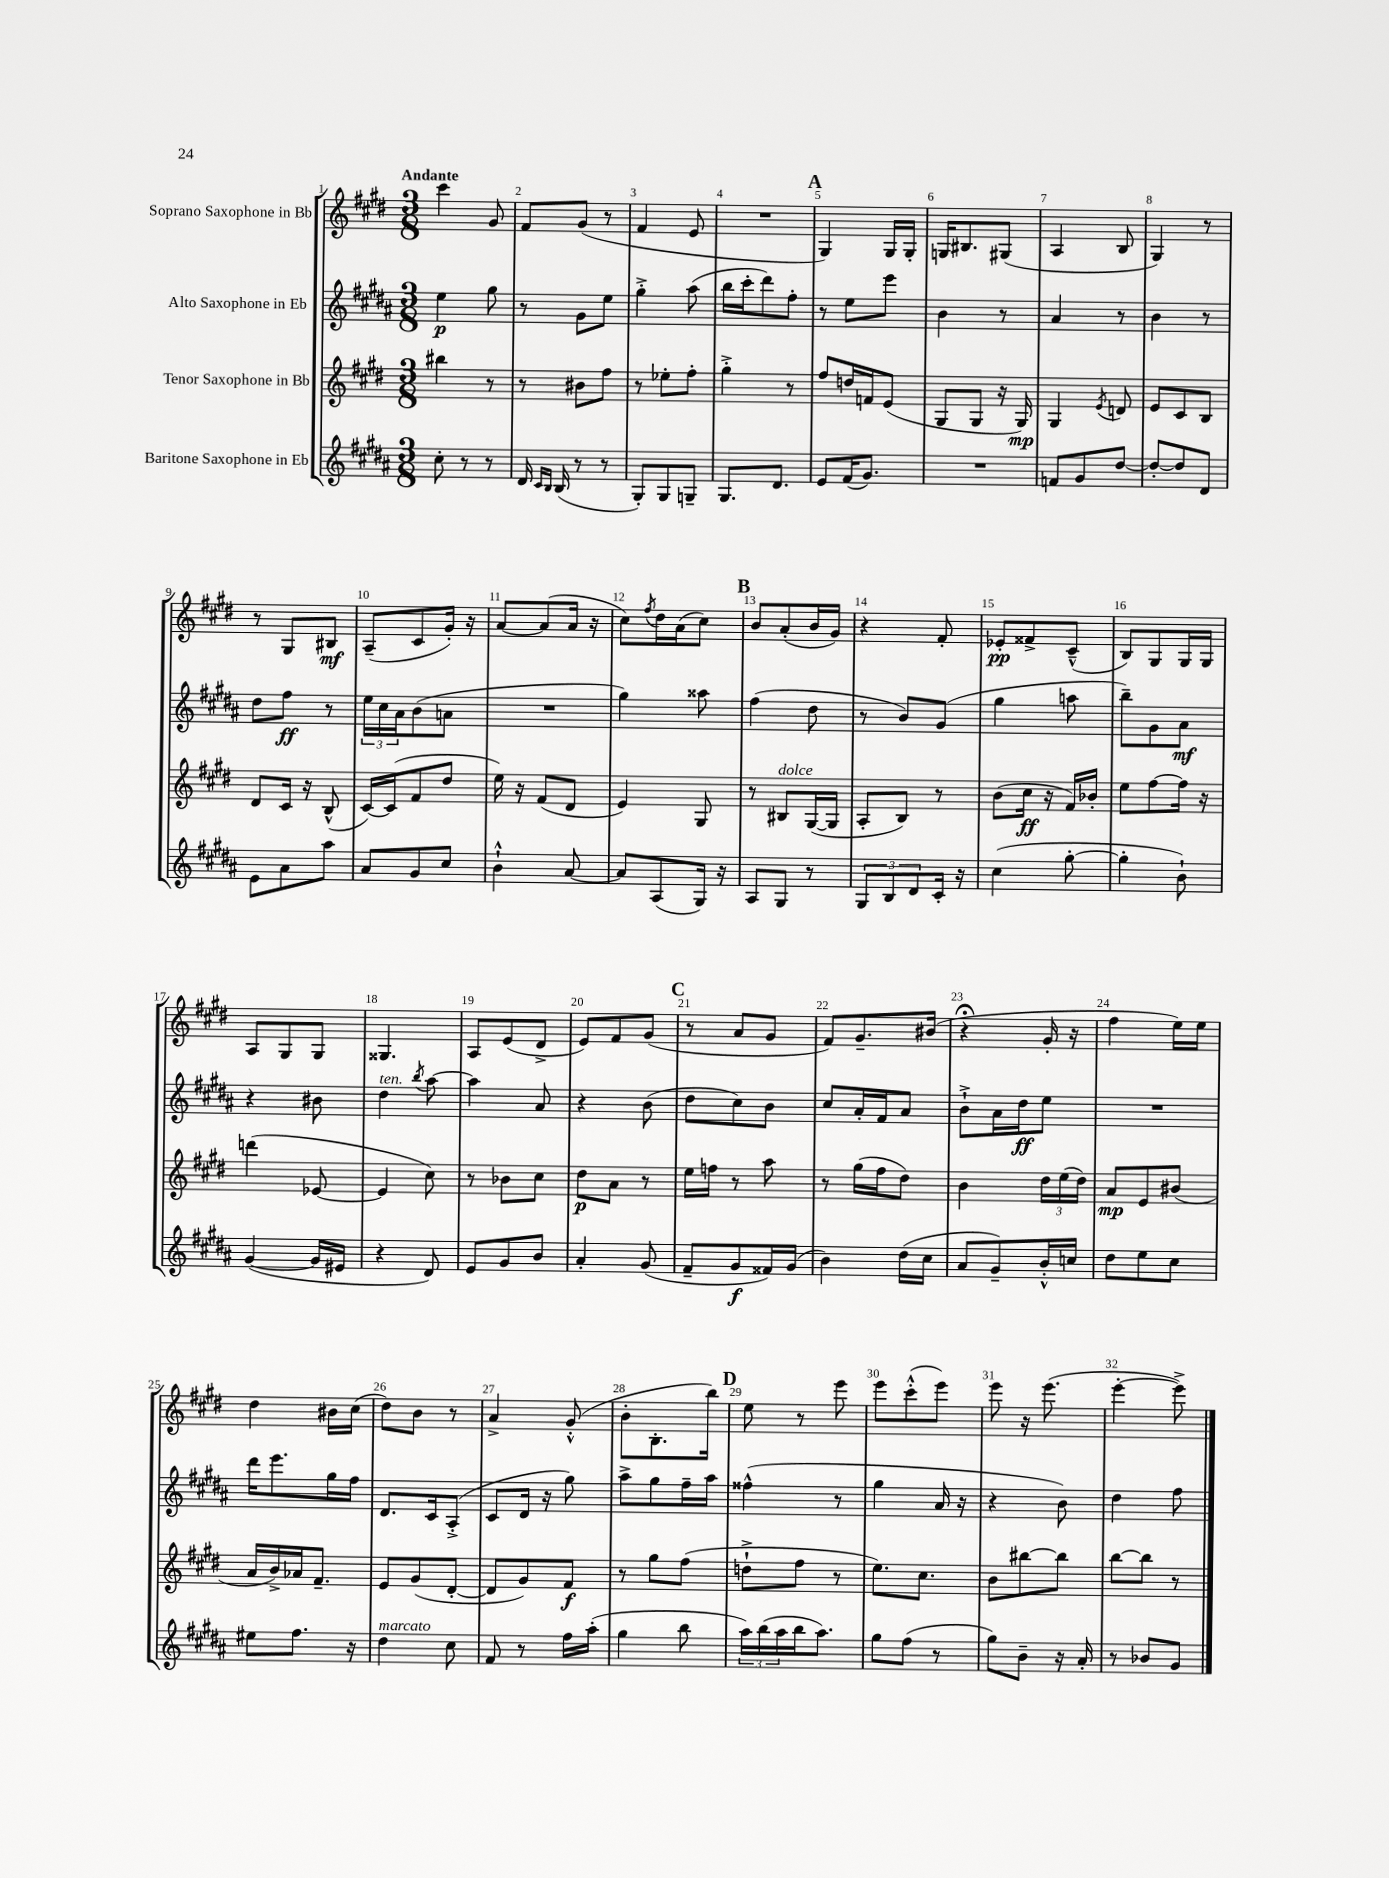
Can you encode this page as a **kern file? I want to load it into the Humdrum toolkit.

**kern	**kern	**kern	**kern
*staff4	*staff3	*staff2	*staff1
*clefG2	*clefG2	*clefG2	*clefG2
*k[f#c#g#d#a#]	*k[f#c#g#d#]	*k[f#c#g#d#a#]	*k[f#c#g#d#]
*M3/8	*M3/8	*M3/8	*M3/8
8cc#'\	4bb#\	4ee\	4ccc#\
8r	.	.	.
8r	8r	8gg#\	8g#/
=	=	=	=
16d#/	8r	8r	8f#/L
16qqc#/LL	.	.	.
16qqB/JJ	.	.	.
(16B/	.	.	.
8r	8b#\L	8g#\L	(8g#/J
8r	8ff#\J	8ee\J	8r
=	=	=	=
8G#'/L)	8r	4gg#'^\	4f#/
8G#/	8ee-'\L	.	.
8G~/J	8ff#'\J	(8aa#\	8e/
=	=	=	=
8.G#/L	4gg#'^\	16bb\LL	4.r
.	.	16ccc#'\J	.
.	.	8ddd#\)	.
8.d#/J	.	.	.
.	8r	8ff#'\J	.
=	=	=	=
8e/L	8ff#/L	8r	4G#/)
(16f#/K	16dd/L	8ee\L	.
8.g#/J)	16f/J	.	.
.	(8e/J	8eee\J	16G#/LL
.	.	.	16G#'/JJ
=	=	=	=
4.r	8G#/L	4b\	16G/LK
.	.	.	8.B#/
.	8G#/J	.	.
.	16r	8r	(8G#/J
.	16G#/)	.	.
=	=	=	=
8f/L	4G#/	4a#/	4A/
8g#/	.	.	.
.	8qe/	.	.
[8dd#/J	8d/	8r	8B/
=	=	=	=
8dd#'/_L	8e/L	4b\	4G#/)
8dd#/]	8c#/	.	.
8d#/J	8B/J	8r	8r
=	=	=	=
8e\L	8d#/L	8dd#\L	8r
8a#\	16c#/Jk	8ff#\J	8G#/L
.	16r	.	.
8aa#\J	(8B^^/	8r	8B#/J
=	=	=	=
8a#/L	[16c#/LL)	24ee\LL	(8A~/L
.	.	24cc#\	.
.	(16c#/]J	.	.
.	.	24a#\J	.
8g#/	8f#/	(8b\	8c#/
8cc#/J	8dd#/J	8a\J	16g#'/Jk)
.	.	.	16r
=	=	=	=
4b`^^\	16ee\)	4.r	[8a/L
.	16r	.	.
.	(8f#/L	.	(8a/]
[8a#/	8d#/J	.	16a/Jk
.	.	.	16r
=	=	=	=
8a#/]L	4e/)	4gg#\)	8cc#\L)
.	.	.	8qff#/
(8A#/	.	.	16dd#\L
.	.	.	(16a\J
16G#/Jk)	8G#/	8aa##\	8cc#\J)
16r	.	.	.
=	=	=	=
8A#/L	8r	(4ff#\	8b/L
8G#/J	8B#/L	.	(8a'/
8r	([16G#/L	8dd#\	16b/L
.	16G#/]JJ	.	16g#/JJ)
=	=	=	=
12G#/L	8A'/L	8r	4r
12B/	.	.	.
.	8B/J)	8b/L)	.
12d#/	.	.	.
16c#'/Jk	8r	(8g#/J	8f#'/
16r	.	.	.
=	=	=	=
(4cc#\	(8b\L	4gg#\	8e-'/L
.	16cc#\Jk	.	8f##^/
.	16r	.	.
[8gg#'\	16f#/LL)	8aa\	(8c#~^^/J
.	16b-'/JJ	.	.
=	=	=	=
4gg#'\]	8ee\L	8bb~\L)	8B/L)
.	[8ff#\	8g#\	8G#/
8b`\)	16ff#\]Jk	8a#\J	16G#/L
.	16r	.	16G#/JJ
=	=	=	=
([4g#/	(4ddd\	4r	8A/L
.	.	.	8G#/
16g#/]LL	[8e-/	8b#\	8G#/J
16e#/JJ	.	.	.
=	=	=	=
4r	4e-/]	4dd#\	4.G##/
.	.	8qbb/	.
8d#/)	8cc#\)	[8aa#\	.
=	=	=	=
8e/L	8r	4aa#\]	8A/L
8g#/	8b-\L	.	(8e/
8b/J	8cc#\J	8a#/	8d#^/J
=	=	=	=
4a#'/	8dd#\L	4r	8e/L)
.	8a\J	.	8f#/
(8g#/	8r	(8b\	(8g#/J
=	=	=	=
8f#~/L	16ee\LL	8dd#\L	8r
.	16ff\JJ	.	.
8g#/	8r	8cc#\)	8a/L
16f##/L)	8aa\	8b\J	8g#/J
(16g#/JJ	.	.	.
=	=	=	=
4b\)	8r	8cc#/L	8f#/L)
.	(16gg#\LL	16a#'/L	8.g#~/
.	16ff#\J	16f#/J	.
(16dd#\LL	8dd#\J)	8a#/J	.
16cc#\JJ	.	.	(16b#/Jk
=	=	=	=
8a#/L	4b\	8b`^\L	4r;
8g#~/)	.	16a#\L	.
.	.	16dd#\J	.
16b'^^/L	24dd#\LL	8ee\J	16g#'/
.	(24ee\	.	.
16cc/JJ	.	.	16r
.	24dd#\JJ)	.	.
=	=	=	=
8dd#\L	8a/L	4.r	4ff#\
8ee\	8e/	.	.
8cc#\J	(8b#/J	.	16ee\LL)
.	.	.	16ee\JJ
=	=	=	=
8ee#\L	16a/LL	16ddd#\LK	4dd#\
.	16b^/)	8.eee\	.
8.ff#\J	16a-/J	.	.
.	8.f#~/J	.	.
.	.	16gg#\L	16b#\LL
16r	.	16ff#\JJ	(16cc#\JJ
=	=	=	=
4dd#\	8e/L	8.d#/L	8dd#\L)
.	(8g#/	.	8b\J
.	.	16c#/k	.
8cc#\	[8d#'/J	(8A#'^/J	8r
=	=	=	=
8f#/	8d#/]L	8c#/L	4a^/
8r	8g#/)	16d#/Jk	.
.	.	16r	.
16ff#\LL	8f#/J	8gg#\)	(8g#'^^/
(16aa#'\JJ	.	.	.
=	=	=	=
4gg#\	8r	8aa#^\L	8b'\L
.	8gg#\L	8gg#\	8.B'\
8bb\	(8ff#\J	16ff#~\L	.
.	.	16aa#\JJ	16bb\Jk)
=	=	=	=
24aa#\LL)	8dd`^\L	(4ff##^^\	8ee\
(24bb\	.	.	.
24aa#\	.	.	.
16bb\J	8ff#\J	.	8r
8.aa#\J)	.	.	.
.	8r	8r	8eee\
=	=	=	=
8gg#\L	8.ee\L)	4gg#\	8eee\L
(8ff#\J	.	.	(8ccc#'^^\
.	8.cc#\J	.	.
8r	.	16a#/	8eee\J)
.	.	16r	.
=	=	=	=
8gg#\L)	8b\L	4r	8eee\
8b~\J	[8bb#\	.	16r
.	.	.	(8.eee\
16r	8bb#\]J	8b\)	.
16a#'/	.	.	.
=	=	=	=
8r	[8bb\L	4dd#\	[4eee'\
8b-/L	8bb\]J	.	.
8g#/J	8r	8ff#\	8eee^\])
==	==	==	==
*-	*-	*-	*-
